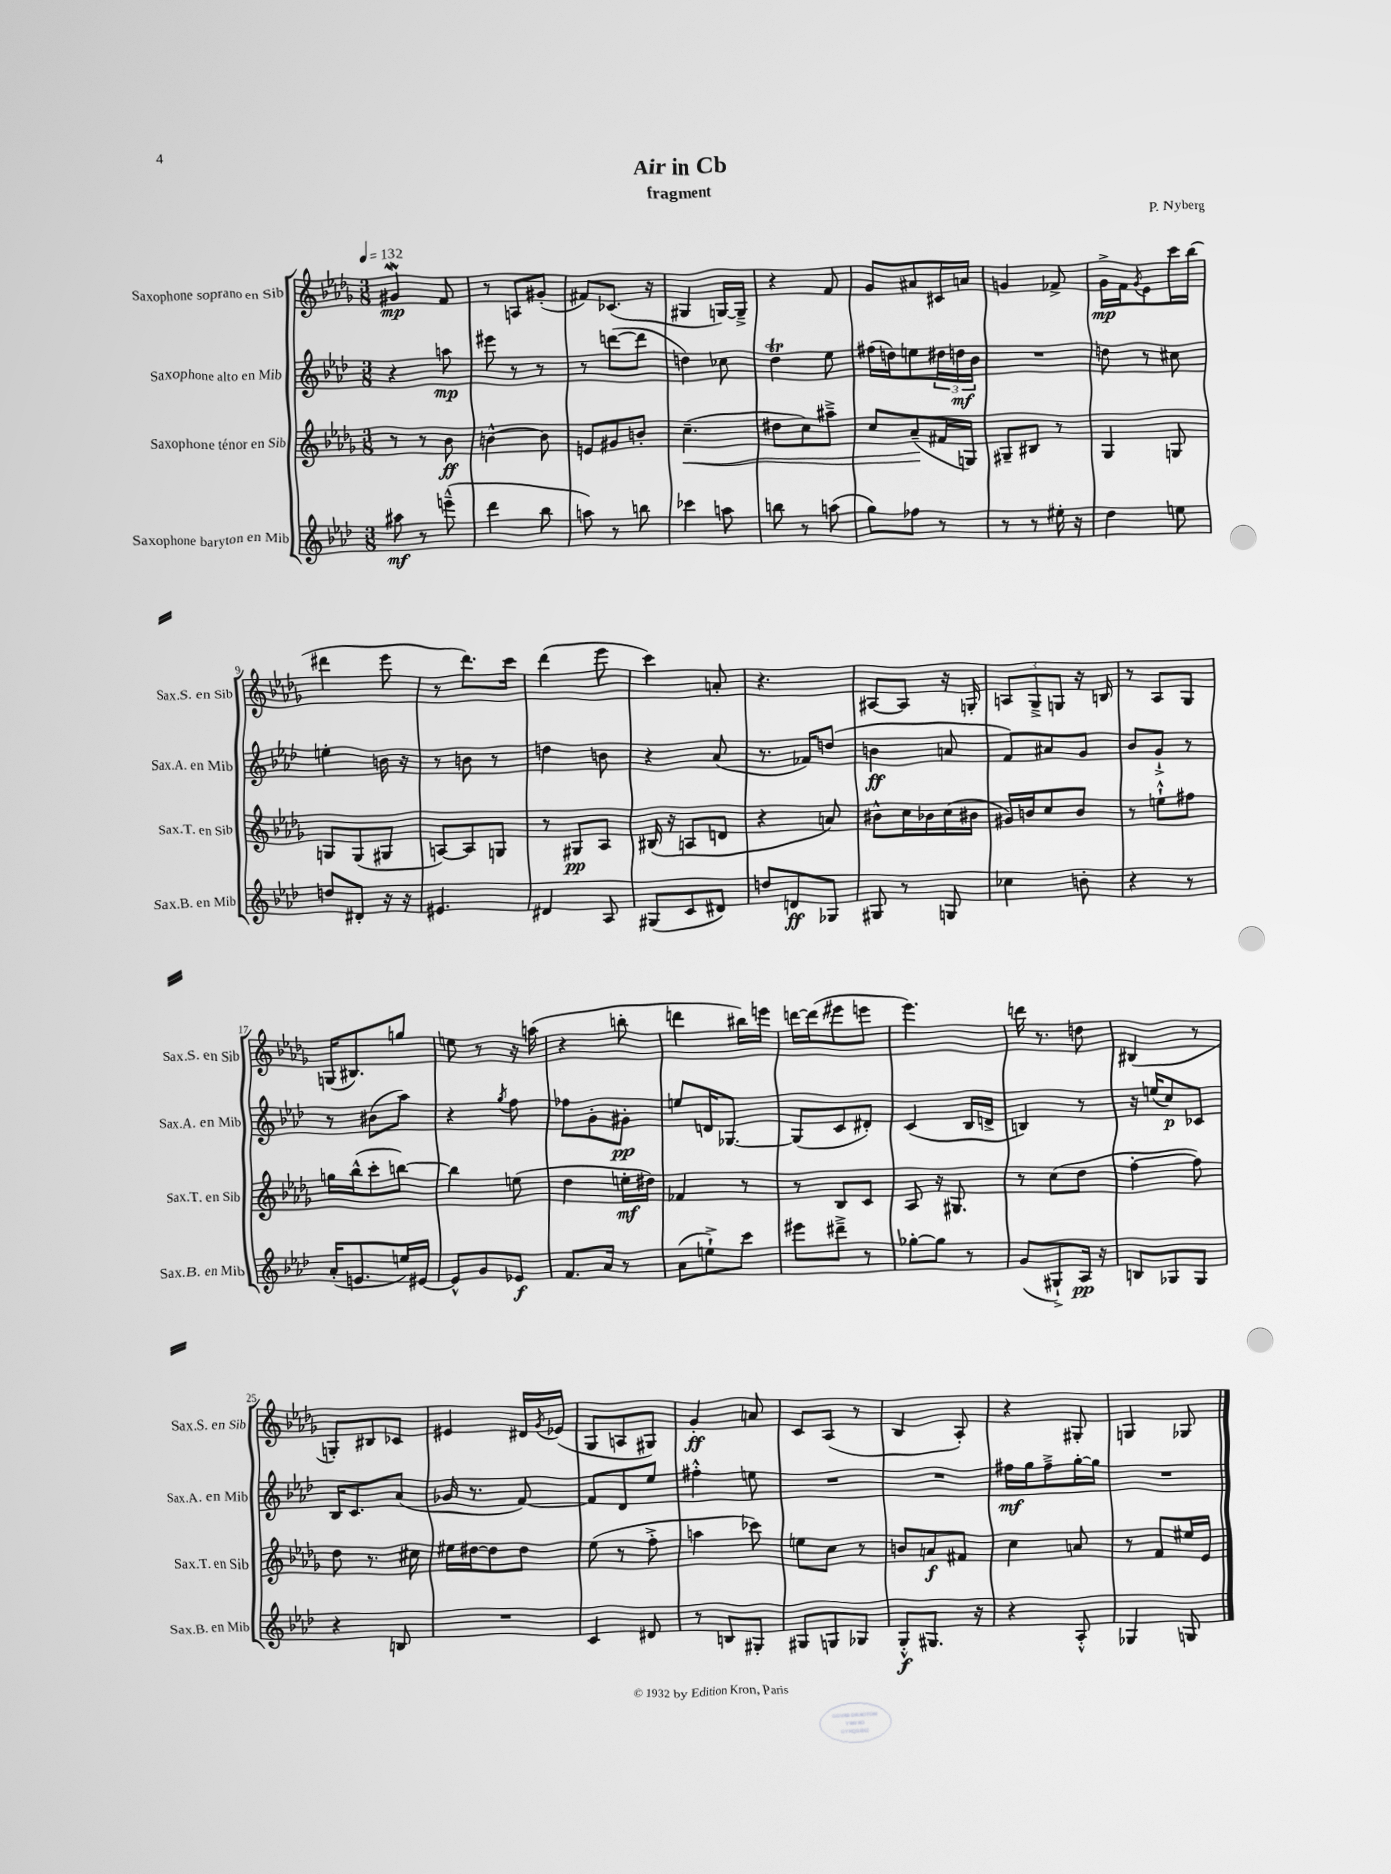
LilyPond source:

\header { title = "Air in Cb" composer = "P. Nyberg" subtitle = "fragment" }
<<
\new StaffGroup <<
\new Staff = "s0" \with { instrumentName = "Saxophone soprano en Sib" shortInstrumentName = "Sax.S. en Sib" } {
    \clef treble \key des \major \numericTimeSignature \time 3/8 \tempo 4 = 132
    gis'4\mordent\mp f'8 |
    r8 a8 gis'8-.( |
    fis'8) ces'8.( r16 |
    gis4 g16~) g16---> |
    r4 f'8 |
    ges'8 ais'8 cis'16 a'16 |
    g'4 fes'8-> |
    ges'16->\mp f'16 \acciaccatura { ges'8 } ees'8 c'''16 bes''16( |
    dis'''4 ees'''8 |
    r8 des'''8.) c'''16 |
    des'''4( ees'''8 |
    c'''4) a'8-. |
    r4. |
    ais8~ ais8 r16 g16-. |
    \tuplet 3/2 { a8 ges8---> g8 } r16 b16 |
    r8 aes8 ges8 |
    g16( bis8.) g''8 |
    e''8 r8 r16 a''16( |
    r4 b''8-. |
    d'''4 bis''16) e'''16 |
    d'''16~ d'''16( eis'''8 e'''8 |
    ees'''4.) |
    d'''16 r8. d''8 |
    bis4( r8 |
    g8-.) bis8 ces'8 |
    eis'4 dis'16 \acciaccatura { ges'8 } ees'16( |
    ges8 a8 gis8) |
    ges'4-.\ff a'8 |
    c'8 aes8( r8 |
    bes4 aes8-.) |
    r4 gis8-. |
    g4 ges8 \bar "|." |
}
\new Staff = "s1" \with { instrumentName = "Saxophone alto en Mib" shortInstrumentName = "Sax.A. en Mib" } {
    \clef treble \key aes \major \numericTimeSignature \time 3/8
    r4 a''8\mp |
    eis'''8 r8 r8 |
    r8 d'''8~( d'''8 |
    d''4) ces''8 |
    des''4\trill ees''8 |
    fis''16( d''16) e''8 \tuplet 3/2 { dis''16 d''16\mf bes'16 } |
    R4. |
    d''8 r8 cis''8 |
    e''4-. b'16 r16 |
    r8 b'8 r8 |
    d''4 b'8 |
    r4 aes'8( |
    r8. fes'16) d''8( |
    b'4\ff a'8 |
    f'8) ais'8 g'8 |
    bes'8 g'8-!-> r8 |
    r8 bis'8( aes''8) |
    r4 \acciaccatura { g''8 } f''8 |
    fes''8 g'8-. gis'8-.\pp |
    e''8 d'16 ges8.~ |
    ges8( c'8 dis'8-.) |
    c'4( bes16 d'16-> |
    b4) r8 |
    r16 e''16( c''8\p) ces'8 |
    bes16 c'8. aes'8( |
    ges'16 r8. f'8~) |
    f'8 des'8 ees''8 |
    fis''4-.-^ e''8 |
    R4. |
    R4. |
    fis''16\mf g''16 fis''8---> g''16~-. g''16 |
    R4. \bar "|." |
}
\new Staff = "s2" \with { instrumentName = "Saxophone ténor en Sib" shortInstrumentName = "Sax.T. en Sib" } {
    \clef treble \key des \major \numericTimeSignature \time 3/8
    r8 r8 bes'8\ff |
    b'4~-^ b'8 |
    e'8 gis'8 b'8-. |
    c''4.--\<( |
    dis''8 c''8) ais''8---> |
    c''8 aes'8--\!( fis'16 g16) |
    gis8-- bis8 r8 |
    ges4 g8 |
    g8 g8( gis8 |
    a8~) a8 g8 |
    r8 gis8\pp aes8 |
    bis16( r16 a8 d'8 |
    r4 a'8) |
    bis'8-^ c''16 bes'16 c''16( bis'16 |
    gis'16) b'16 c''8 b'8 |
    r8 e''8-!-^ fis''8 |
    g''16 bes''16-^( c'''8-. b''8~) |
    b''4 e''8( |
    des''4 e''16-.\mf dis''16) |
    fes'4 r8 |
    r8 bes8 c'8 |
    aes8 r16 gis8. |
    r8 c''8( des''8 |
    f''4~-. f''8) |
    des''8 r8. cis''16 |
    eis''16 dis''16~ dis''8 dis''8 |
    ees''8( r8 f''8-.-> |
    a''4 ces'''8) |
    e''8 c''8 r8 |
    b'8 a'8\f fis'8 |
    c''4 a'8 |
    r8 f'8 eis''16 ees'16 \bar "|." |
}
\new Staff = "s3" \with { instrumentName = "Saxophone baryton en Mib" shortInstrumentName = "Sax.B. en Mib" } {
    \clef treble \key aes \major \numericTimeSignature \time 3/8
    ais''8\mf r8 e'''8---^( |
    des'''4 bes''8 |
    a''8) r8 b''8 |
    ces'''4 a''8 |
    b''8 r8 a''8( |
    g''8) fes''8 r8 |
    r8 r8 eis''16-. r16 |
    des''4 e''8 |
    d''8 dis'8-. r16 r16 |
    eis'4. |
    dis'4 aes8 |
    gis8( c'8 dis'8) |
    d''8 d'8\ff ges8 |
    gis8 r8 g8 |
    ces''4 b'8-. |
    r4 r8 |
    aes'16-.( e'8. e''16) eis'16~ |
    eis'8-^ g'8 ees'8\f |
    f'8. aes'16 r8 |
    aes'8( e''8-!->) c'''8 |
    eis'''8 dis'''8---> r8 |
    ges''8~-. ges''8 r8 |
    g'8( gis8-!->) aes16\pp r16 |
    b8 ges8 ges8 |
    r4 b8 |
    R4. |
    c'4 dis'8 |
    r8 b8 gis8-. |
    gis8 g8 ges8 |
    g8-.-^\f gis8. r16 |
    r4 aes8-.-^ |
    ges4 g8 \bar "|." |
}
>>
>>
